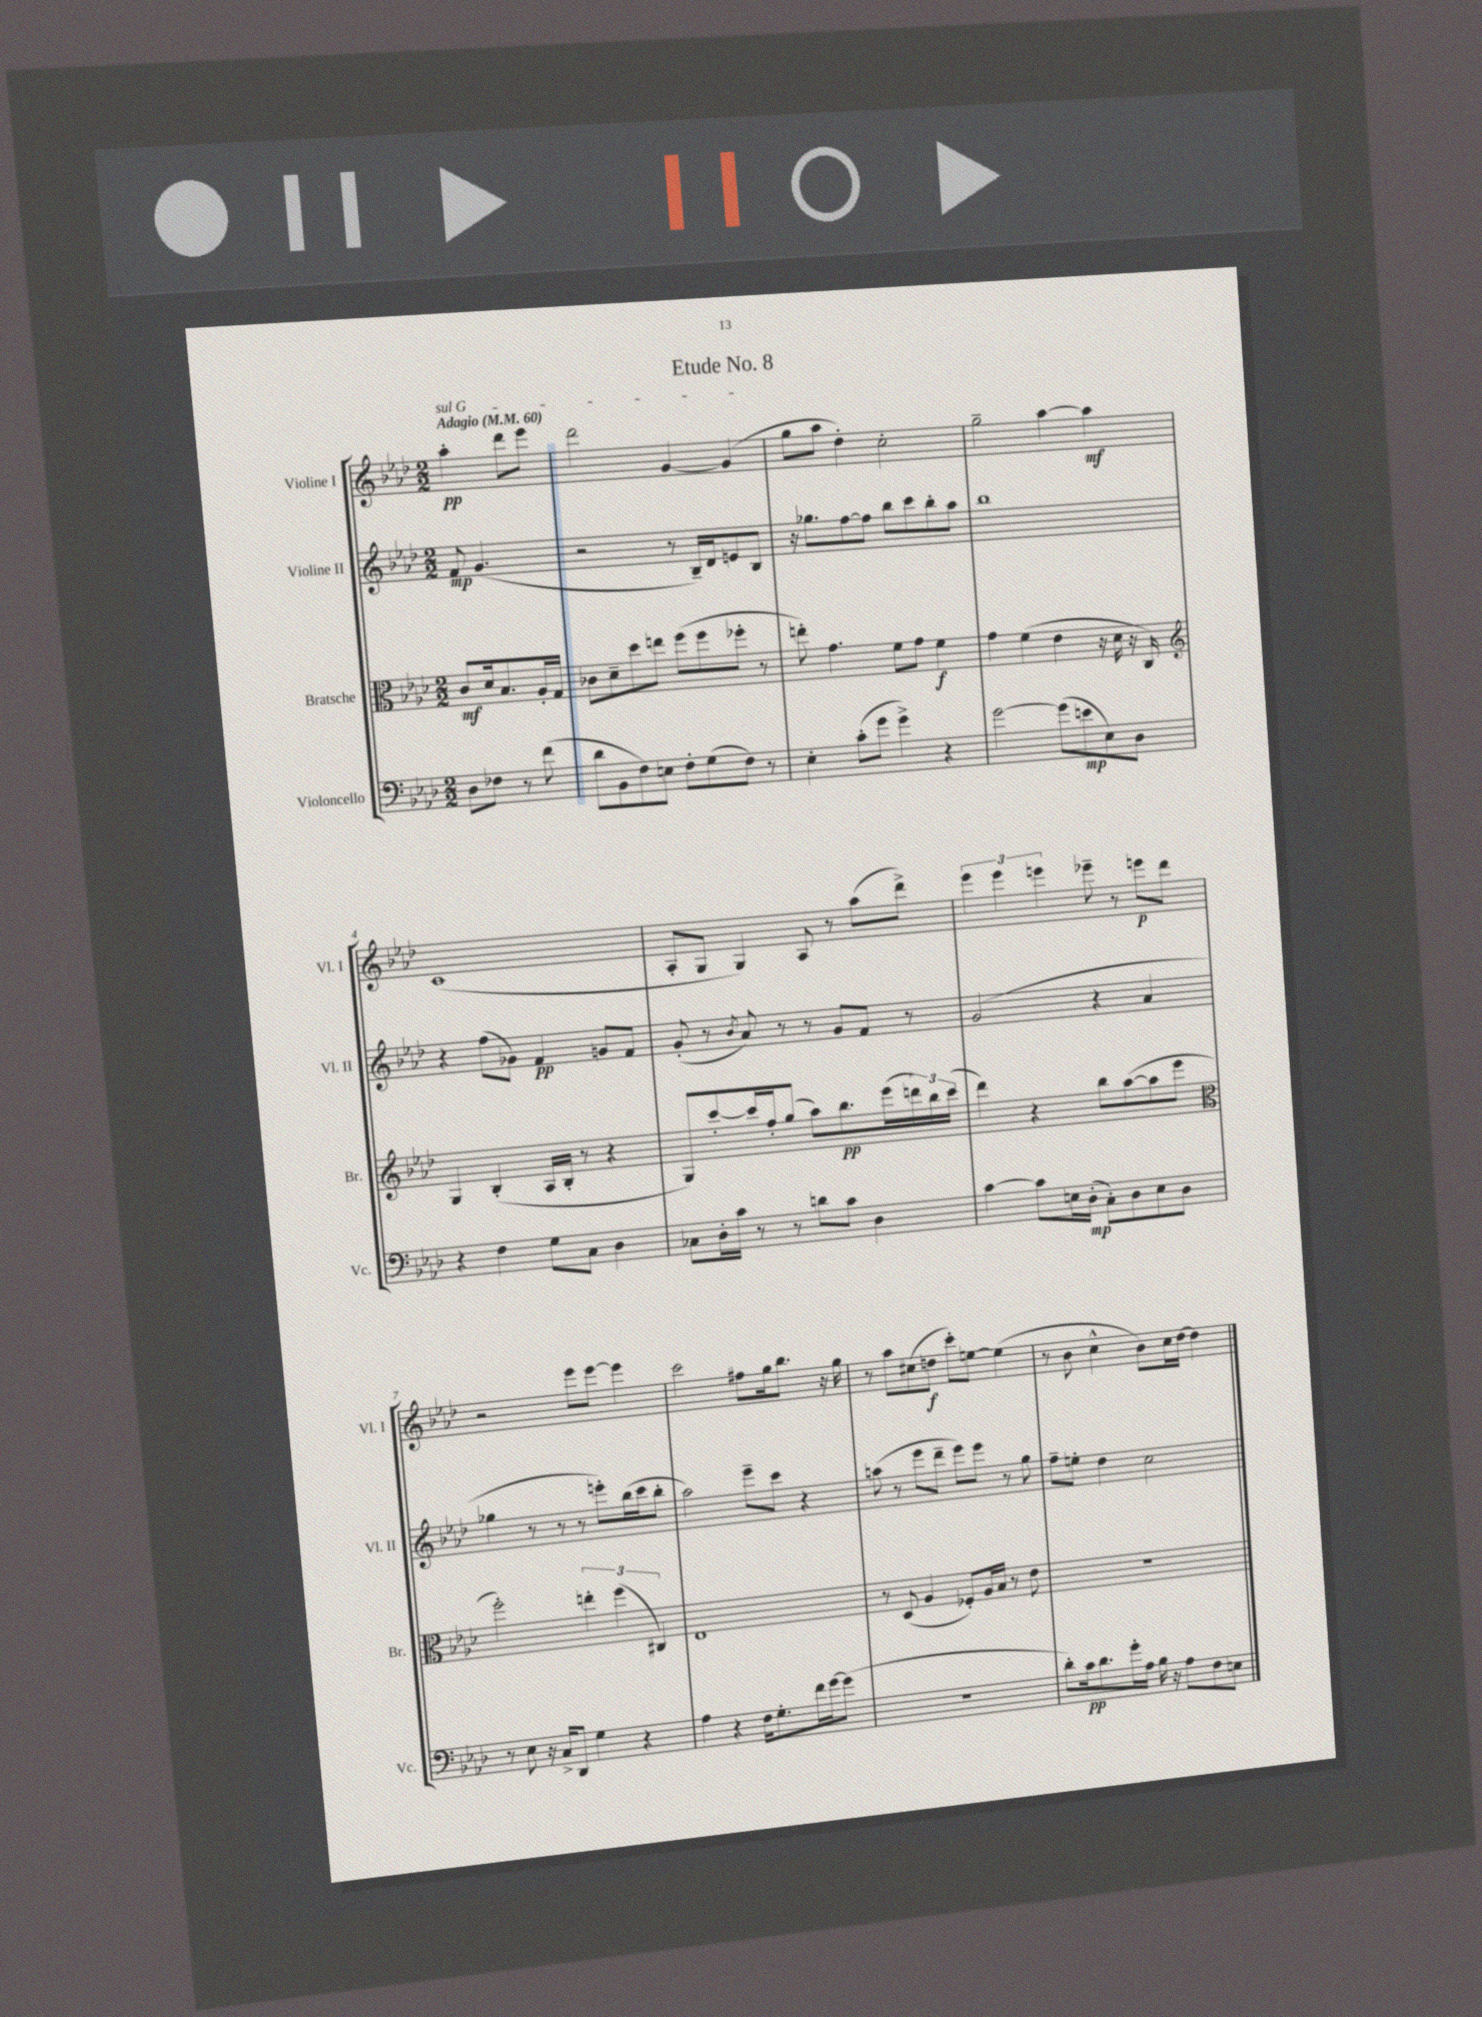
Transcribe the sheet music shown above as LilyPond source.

\header { title = "Etude No. 8" }
<<
\new StaffGroup <<
\new Staff = "s0" \with { instrumentName = "Violine I" shortInstrumentName = "Vl. I" } {
    \clef treble \key aes \major \numericTimeSignature \time 2/2 \partial 2 \tempo "Adagio" 4 = 60
    \once \override TextSpanner.bound-details.left.text = \markup { \italic "sul G" } aes''4-.\pp\startTextSpan des'''8 ees'''8 |
    des'''2 g'4~ g'4\stopTextSpan( |
    g''8 aes''8 des''4-.) c''2-. |
    g''2-- aes''4~ aes''4\mf |
    c'1( |
    aes8-. g8 g4) aes8 r8 aes''8( des'''8->) |
    \tuplet 3/2 { ees'''4 ees'''4 e'''4 } ees'''8-- r8 e'''8\p des'''8 |
    r2 ees'''8 ees'''8~ ees'''4 |
    c'''2 fis''8 g''16 bes''8. r16 g''16 |
    r8 aes''8 cis''8( d''8\f c'''8-.) e''8~ e''4( |
    r8 bes'8 c''4-^ bes'8) c''16 des''16~ des''4 \bar "|." |
}
\new Staff = "s1" \with { instrumentName = "Violine II" shortInstrumentName = "Vl. II" } {
    \clef treble \key aes \major \numericTimeSignature \time 2/2 \partial 2
    f'8\mp g'4.( |
    r2 r8 bes16--) des'16 e'8 bes8 |
    r16 ges''8. f''8~ f''8 bes''8 c'''8 bes''8-. aes''8 |
    bes''1 |
    r4 f''8( ges'8) f'4\pp g'8 f'8 |
    g'8-.( r8 \acciaccatura { bes'8 } aes'8) r8 r8 g'8 f'8 r8 |
    g'2( r4 aes'4 |
    ges''4 r8 r8 r8 e'''8-.) bes''16( c'''16 bes''8-. |
    aes''2) ees'''8-- c'''8 r4 |
    a''8( r8 ees'''8 des'''8-- ees'''8) ees'''8 r8 g''8 |
    f''8-- e''8-. des''4 c''2 \bar "|." |
}
\new Staff = "s2" \with { instrumentName = "Bratsche" shortInstrumentName = "Br." } {
    \clef alto \key aes \major \numericTimeSignature \time 2/2 \partial 2
    c'8\mf des'16 bes8. aes16-. g16 |
    ces'8 des'8-- des''8 e''8 f''8( f''8 fes''8-. r8 |
    e''8-.) g'4. f'8 g'8 f'4\f |
    g'4 f'4( ees'4 r16 des'16 r16 c16) |
    \clef treble g4 bes4-.( aes16 bes16-. r8 r4 |
    g8) c'''8~-. c'''16 f''16-. g''8( aes''8) bes''8.\pp ees'''16( \tuplet 3/2 { d'''16) bes''16 c'''16( } |
    des'''4) r4 bes''8 aes''8~( aes''8 ees'''8 |
    \clef alto f''2-.) \tuplet 3/2 { e''4-. f''4( cis4) } |
    ees1 |
    r8 des8( aes4 fes8-.) aes16 bes16 r8 ees'8 |
    R1 \bar "|." |
}
\new Staff = "s3" \with { instrumentName = "Violoncello" shortInstrumentName = "Vc." } {
    \clef bass \key aes \major \numericTimeSignature \time 2/2 \partial 2
    des8 fes8 r8 f'8( |
    des'8 bes,8 f8) e8 f8-. g8( f8) r8 |
    ees4-. c'8-.( g'8 g'4->) r4 |
    g'2~ g'8( e'8\mp ees8) des8 |
    r4 f4 g8 c8 des4 |
    ces8 des16-. c'16 r8 r8 d'8 c'8 des4 |
    c'4~ c'8 e16 des16-.\mp( c8-.) des8 e8 des8 |
    r8 ees8 r16 c16-> des,8 g4 r4 |
    aes4 r4 f16 g8.-. f'16 g'16~ g'8( |
    r1 |
    des'8-.) c'16\pp des'8. g'16-. aes16 bes16 r16 aes8 f8 e8 \bar "|." |
}
>>
>>
